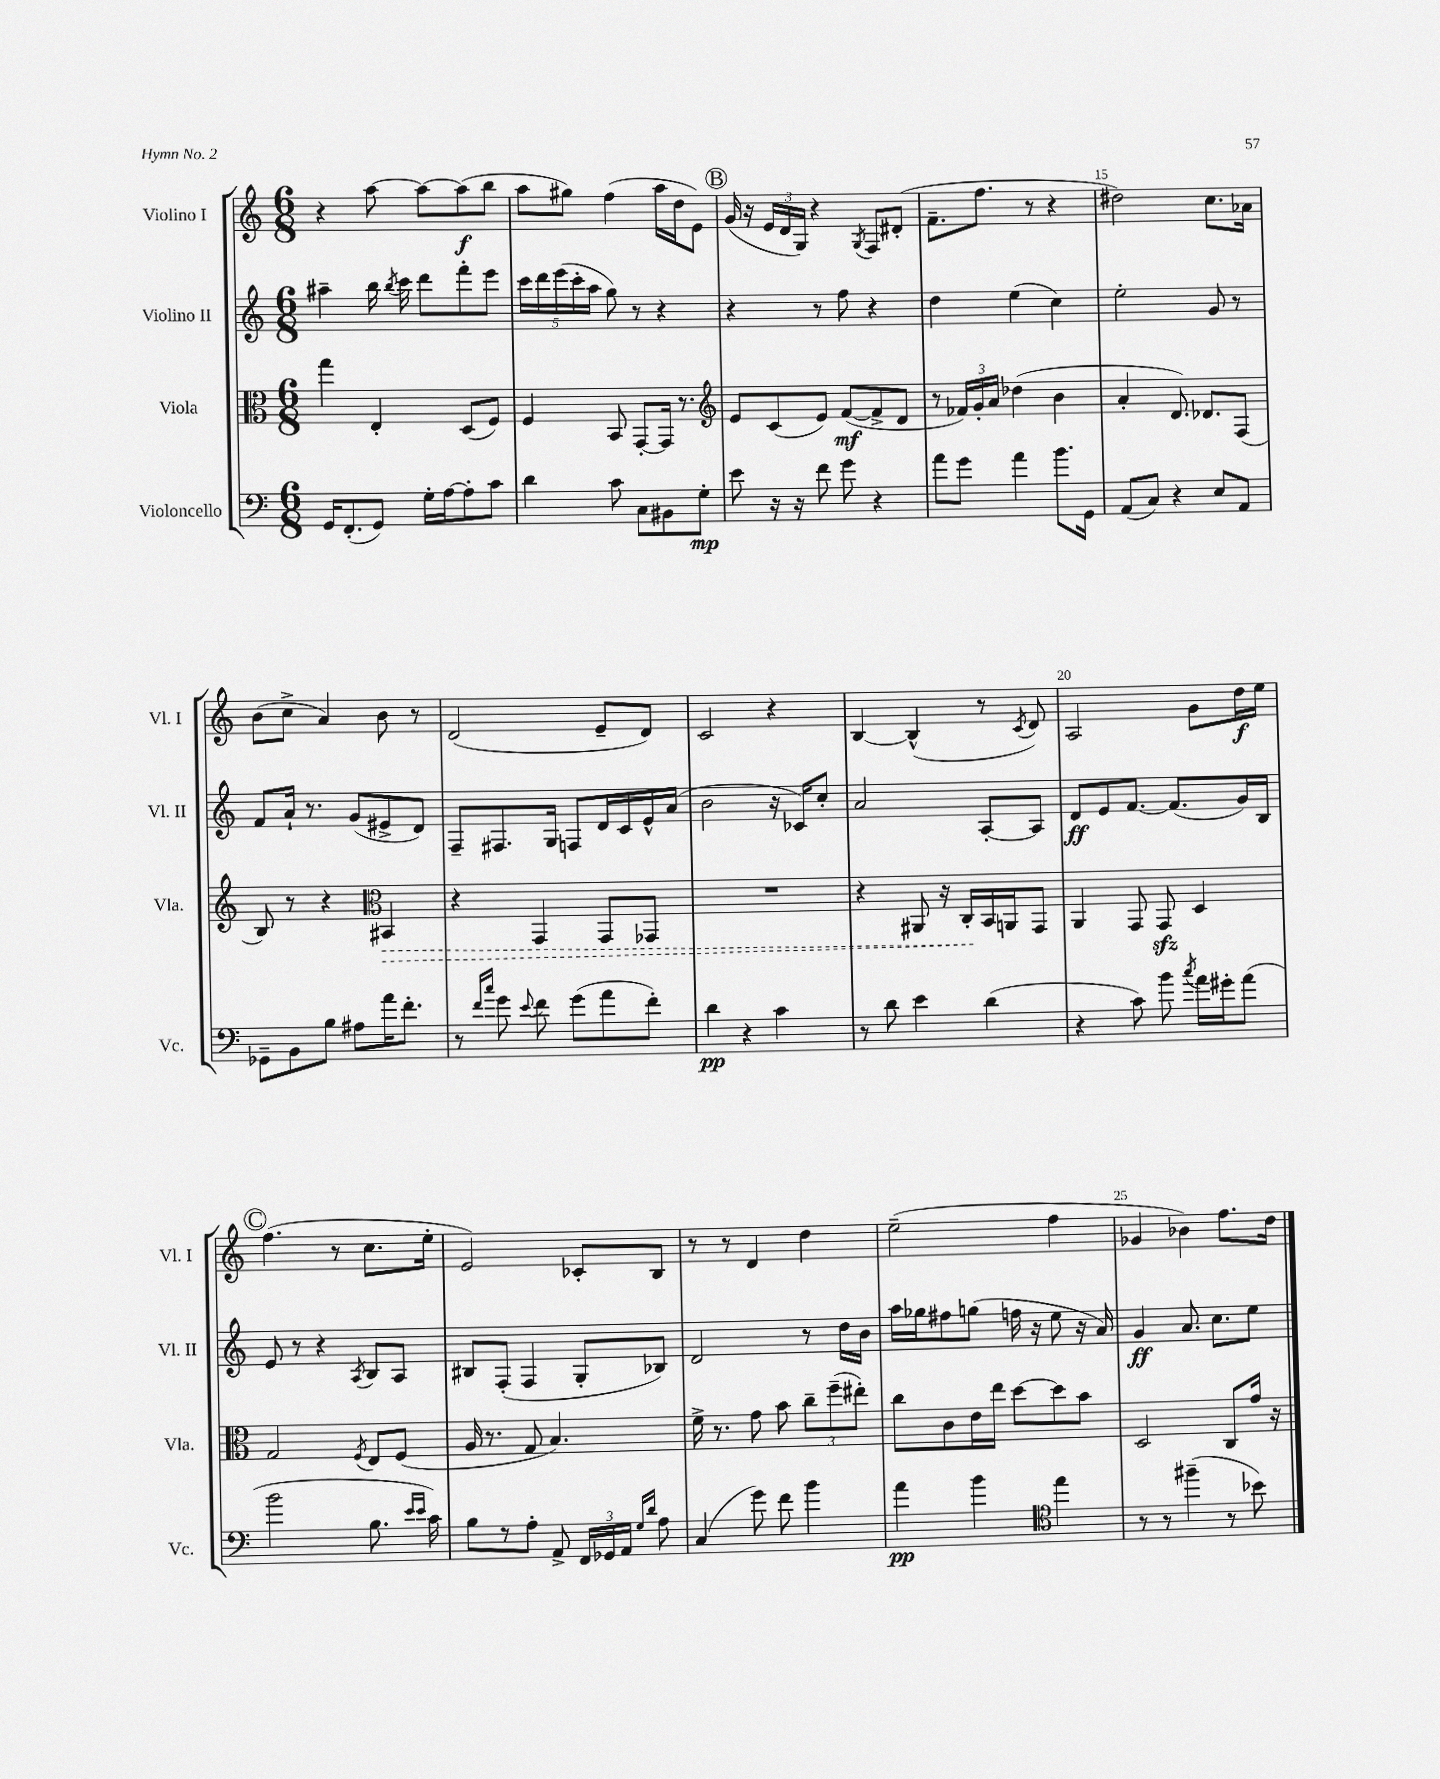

**kern	**kern	**kern	**kern
*staff4	*staff3	*staff2	*staff1
*clefF4	*clefC3	*clefG2	*clefG2
*k[]	*k[]	*k[]	*k[]
*M6/8	*M6/8	*M6/8	*M6/8
16GG	4gg	4aa#~	4r
(8.FF'	.	.	.
8GG)	4E'	16bb	[8aa
.	.	8qbb	.
.	.	16ccc	.
16G'	.	8ddd	8aa_
[16A	.	.	.
8A']	(8D	8fff'	(8aa]
8c	8F)	8eee	8bb
=	=	=	=
4d	4F	20ccc	8aa
.	.	20ddd	.
.	.	(20eee	.
.	.	.	8gg#)
.	.	20ccc'	.
.	.	20aa	.
8c	8BB	8gg)	(4ff
8C	[8GG'	8r	.
8BB#	16GG]	4r	16aa
.	8.r	.	16dd
8G'	.	.	8e)
=	=	=	=
*	*clefG2	*	*
8e	8e	4r	(16g
.	.	.	16r
16r	(8c	.	24e
.	.	.	24d
16r	.	.	.
.	.	.	24G)
8f	8e)	8r	4r
8g	([8f	8ff	.
.	.	.	8qG
4r	8f^]	4r	8F
.	8d	.	(8d#'
=	=	=	=
8a	8r	4dd	8.f~
8g	24f-)	.	.
.	24g'	.	.
.	.	.	8.ff
.	24a	.	.
4a	(4dd-	(4ee	.
.	.	.	8r
8.b	4b	4cc)	4r
16GG	.	.	.
=	=	=	=
(8AA	4a'	2ee'	2dd#)
8C)	.	.	.
4r	8.d)	.	.
.	8.d-	.	.
8E	.	8g	8.cc
8AA	(8F	8r	.
.	.	.	16a-
=	=	=	=
8GG-~	8B)	8f	(8b
8BB	8r	16a`	8cc^
.	.	8.r	.
8B	4r	.	4a)
8A#	.	(8g	.
*	*clefC3	*	*
16a	4BB#	8e#^	8b
8.f'	.	.	.
.	.	8d)	8r
=	=	=	=
8r	4r	8F~	(2d
16qqf	.	.	.
16qqcc	.	.	.
8g	.	8.F#	.
8qqe	.	.	.
8f	4GG	.	.
.	.	16G	.
(8g	.	8F	.
8a	8GG	16d	8e~
.	.	16c	.
8f')	8GG-	16e^^	8d)
.	.	(16a	.
=	=	=	=
4d	2.r	2b	2c
4r	.	.	.
4c	.	16r	4r
.	.	16c-)	.
.	.	8cc'	.
=	=	=	=
8r	4r	2a	[4B
8d	.	.	.
4e	8AA#	.	(4B^^]
.	16r	.	.
.	16C'	.	.
(4d	16BB	[8A'	8r
.	16AA	.	.
.	.	.	8qc
.	8GG	8A]	8d)
=	=	=	=
4r	4AA	8d	2A
.	.	8e	.
8c)	8GG	[8.f	.
8b	8GG	.	.
.	.	(8.f]	.
8qcc	.	.	.
16a	4D	.	8g
16g#'	.	.	.
(8a	.	16g)	16dd
.	.	16B	16ee
=	=	=	=
2b	2G	8e	(4.ff
.	.	8r	.
.	.	4r	.
.	.	.	8r
.	8qF	8qA	.
8.B	8E	8B	8.cc
.	(8F	8A	.
16qqe	.	.	.
16qqe	.	.	.
16c)	.	.	16ee'
=	=	=	=
8B	16A	8B#	2e)
.	8.r	.	.
8r	.	(8F'	.
8A'	8G	4F	.
8AA^	4.B)	.	.
24FF	.	8G'	8c-'
24GG-	.	.	.
24AA	.	.	.
16qqG	.	.	.
16qqd	.	.	.
8A	.	8B-)	8B
=	=	=	=
(4C	16f^	2d	8r
.	8.r	.	.
.	.	.	8r
8g)	8g	.	4d
8f	8b	.	.
4b	12cc~	8r	4dd
.	(12ff~	.	.
.	.	16dd	.
.	12ee#')	.	.
.	.	16b	.
=	=	=	=
4a	8cc	16aa	(2ee~
.	.	16gg-	.
.	8c	8ff#	.
4b	16e	(8gg	.
.	16ee	.	.
.	[8dd	16ff	.
.	.	16r	.
*clefC4	*	*	*
4ee	8dd]	8ee	4ff
.	8b	16r	.
.	.	16a)	.
=	=	=	=
8r	2D	4g	4g-
8r	.	.	.
(4ff#~	.	8.a	4b-)
.	.	8.cc	.
8r	8C	.	8.ff
8b-)	16g	8ee	.
.	16r	.	16dd
==	==	==	==
*-	*-	*-	*-
